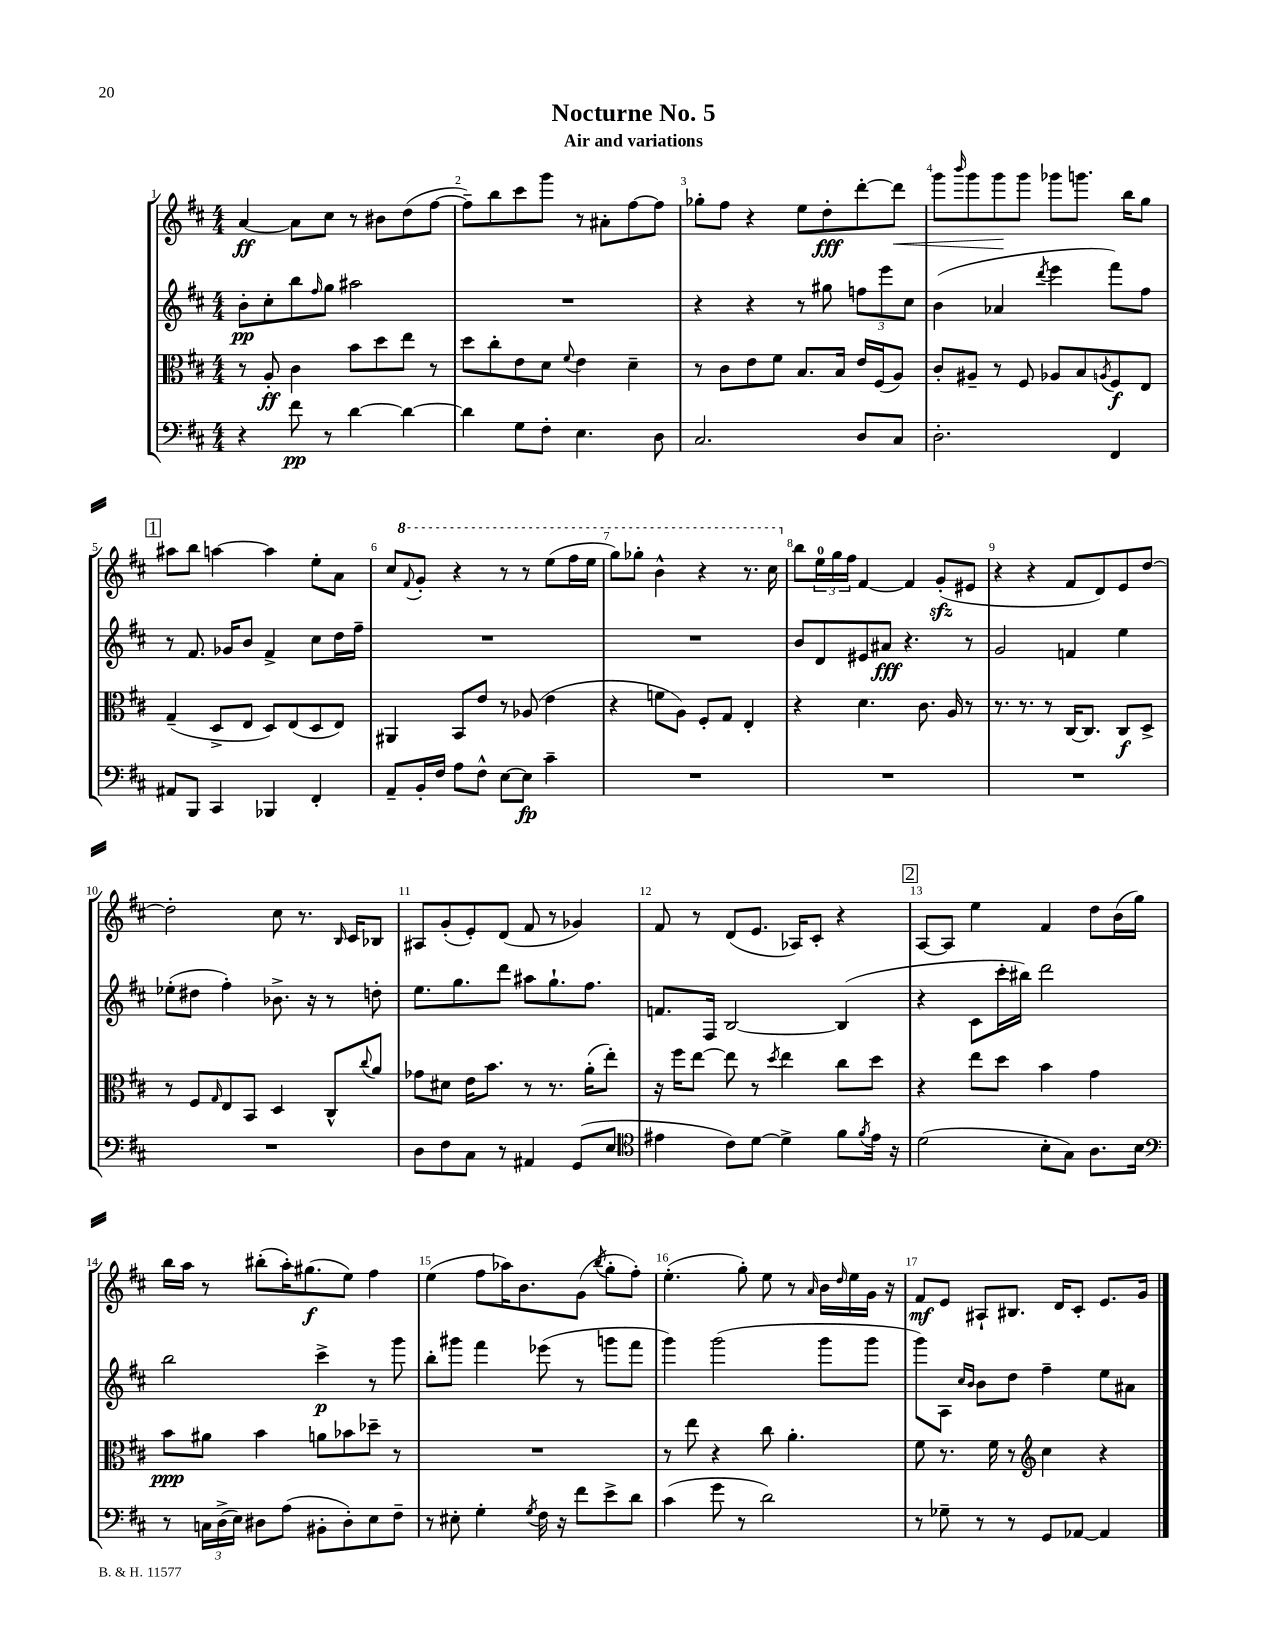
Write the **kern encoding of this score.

**kern	**kern	**kern	**kern
*staff4	*staff3	*staff2	*staff1
*clefF4	*clefC3	*clefG2	*clefG2
*k[f#c#]	*k[f#c#]	*k[f#c#]	*k[f#c#]
*M4/4	*M4/4	*M4/4	*M4/4
4r	8r	8b'	[4a
.	8A'	8cc#'	.
8f#	4c#	8bb	8a]
.	.	16qqff#	.
8r	.	8gg	8cc#
[4d	8b	2aa#	8r
.	8dd	.	8b#
4d_	8ee	.	(8dd
.	8r	.	[8ff#
=	=	=	=
4d]	8dd	1r	8ff#~])
.	8cc#'	.	8bb
8G	8e	.	8ccc#
8F#'	8d	.	8ggg
.	8qqf#	.	.
4.E	4e	.	8r
.	.	.	8a#'
.	4d~	.	[8ff#
8D	.	.	8ff#]
=	=	=	=
2.C#	8r	4r	8gg-'
.	8c#	.	8ff#
.	8e	4r	4r
.	8f#	.	.
.	8.B	8r	8ee
.	.	8gg#	8dd'
.	16B	.	.
8D	16e	12ff	[8ddd'
.	(16F#	.	.
.	.	12eee	.
8C#	8A)	.	8ddd]
.	.	12cc#	.
=	=	=	=
2.D'	8c#'	(4b	8ggg
.	.	.	16qqbbb
.	8A#~	.	8ggg
.	8r	4a-	8ggg
.	8F#	.	8ggg
.	.	8qddd	.
.	8A-	4eee	8ggg-
.	8B	.	8.ggg
.	8qA	.	.
4FF#	8F#	8fff#)	.
.	.	.	16bb
.	8E	8ff#	8gg
=	=	=	=
8AA#	(4G~	8r	8aa#
8BBB	.	8.f#	8bb
4CC#	8D^	.	[4aa
.	.	16g-	.
.	8E	8b	.
4BBB-	8D)	4f#^	4aa]
.	(8E	.	.
4FF#'	8D	8cc#	8ee'
.	8E)	16dd	8a
.	.	16ff#~	.
=	=	=	=
8AA~	4AA#	1r	8cc#
.	.	.	8qqff#
16BB'	.	.	8gg'
16F#	.	.	.
8A	8BB	.	4r
8F#^^	8e	.	.
[8E	8r	.	8r
8E]	(8A-	.	8r
4c#~	4e	.	(8eee
.	.	.	16fff#
.	.	.	16eee
=	=	=	=
1r	4r	1r	8ggg)
.	.	.	8ggg-'
.	8f	.	4bb^^
.	8A)	.	.
.	8F#'	.	4r
.	8G	.	.
.	4E'	.	8.r
.	.	.	16ccc#
=	=	=	=
1r	4r	8b	8bb
.	.	8d	24ee
.	.	.	24gg
.	.	.	24ff#
.	4.d	8e#	[4f#
.	.	8a#	.
.	.	4.r	4f#]
.	8.c#	.	.
.	.	.	(8g'
.	16A	.	.
.	8r	8r	8e#
=	=	=	=
1r	8.r	2g	4r
.	8.r	.	.
.	.	.	4r
.	8r	.	.
.	[16C#	4f	8f#
.	8.C#]	.	.
.	.	.	8d)
.	8C#	4ee	8e
.	8D^	.	[8dd
=	=	=	=
1r	8r	(8ee-'	2dd']
.	8F#	8dd#	.
.	16qqG	.	.
.	8E	4ff#')	.
.	8BB	.	.
.	4D	8.b-^	8cc#
.	.	.	8.r
.	.	16r	.
.	8C#^^	8r	.
.	.	.	16qqB
.	.	.	16c#
.	8qqcc#	.	.
.	8a	8dd'	8B-
=	=	=	=
8D	8g-	8.ee	8A#
8F#	8d#	.	(8g'
.	.	8.gg	.
8C#	16e	.	8e')
.	8.b	.	.
8r	.	8ddd	(8d
4AA#	8r	8aa#	8f#
.	8.r	8.gg`	8r
(8GG	.	.	4g-)
.	(16a'	8.ff#	.
8E	8ee')	.	.
=	=	=	=
*clefC4	*	*	*
4e#	16r	8.f	8f#
.	16ff#	.	.
.	[8ee	.	8r
.	.	16F#	.
8c#)	8ee]	[2B	(8d
[8d	8r	.	8.e
.	8qdd	.	.
4d^]	4ee	.	.
.	.	.	16A-)
.	.	.	8c#'
8f#	8cc#	(4B]	4r
8qf#	.	.	.
16e#	8dd	.	.
16r	.	.	.
=	=	=	=
(2d	4r	4r	[8A
.	.	.	8A]
.	8ee	8c#	4ee
.	8dd	16ccc#'	.
.	.	16bb#)	.
8B'	4b	2ddd	4f#
8G)	.	.	.
8.A	4g	.	8dd
.	.	.	(16b
16B	.	.	16gg)
=	=	=	=
*clefF4	*	*	*
8r	8b	2bb	16bb
.	.	.	16aa
24C	8a#	.	8r
(24D^	.	.	.
24E)	.	.	.
8D#	4b	.	(8bb#'
(8A	.	.	16aa')
.	.	.	(8.gg#
8BB#'	8a	4ccc#^	.
8D#')	8b-	.	8ee)
8E	8dd-~	8r	4ff#
8F#~	8r	8ggg	.
=	=	=	=
8r	1r	8bb'	(4ee
8E#'	.	8ggg#	.
4G'	.	4fff#	8ff#
.	.	.	16aa-)
.	.	.	8.b
8qG	.	.	.
16F#	.	(8eee-	.
16r	.	.	.
8f#	.	8r	(8g
.	.	.	8qbb
8e^	.	8ggg	8gg'
8d	.	8fff#	8ff#')
=	=	=	=
(4c#	8r	4ggg)	(4.ee'
.	8ee	.	.
8g	4r	(2ggg	.
8r	.	.	8gg')
2d)	8cc#	.	8ee
.	4.a'	.	8r
.	.	.	16qqa
.	.	8ggg	16b
.	.	.	16qqdd
.	.	.	16ee
.	.	8ggg	16g
.	.	.	16r
=	=	=	=
8r	8f#	8ggg)	8f#
8G-~	8.r	8A	8e
.	.	16qqcc#	.
.	.	16qqb	.
8r	.	8b	8A#`
.	16f#	.	.
8r	8r	8dd	8.B#
*	*clefG2	*	*
8GG	4cc#	4ff#~	.
.	.	.	16d
[8AA-	.	.	8c#'
4AA-]	4r	8ee	8.e
.	.	8a#	.
.	.	.	16g
==	==	==	==
*-	*-	*-	*-
